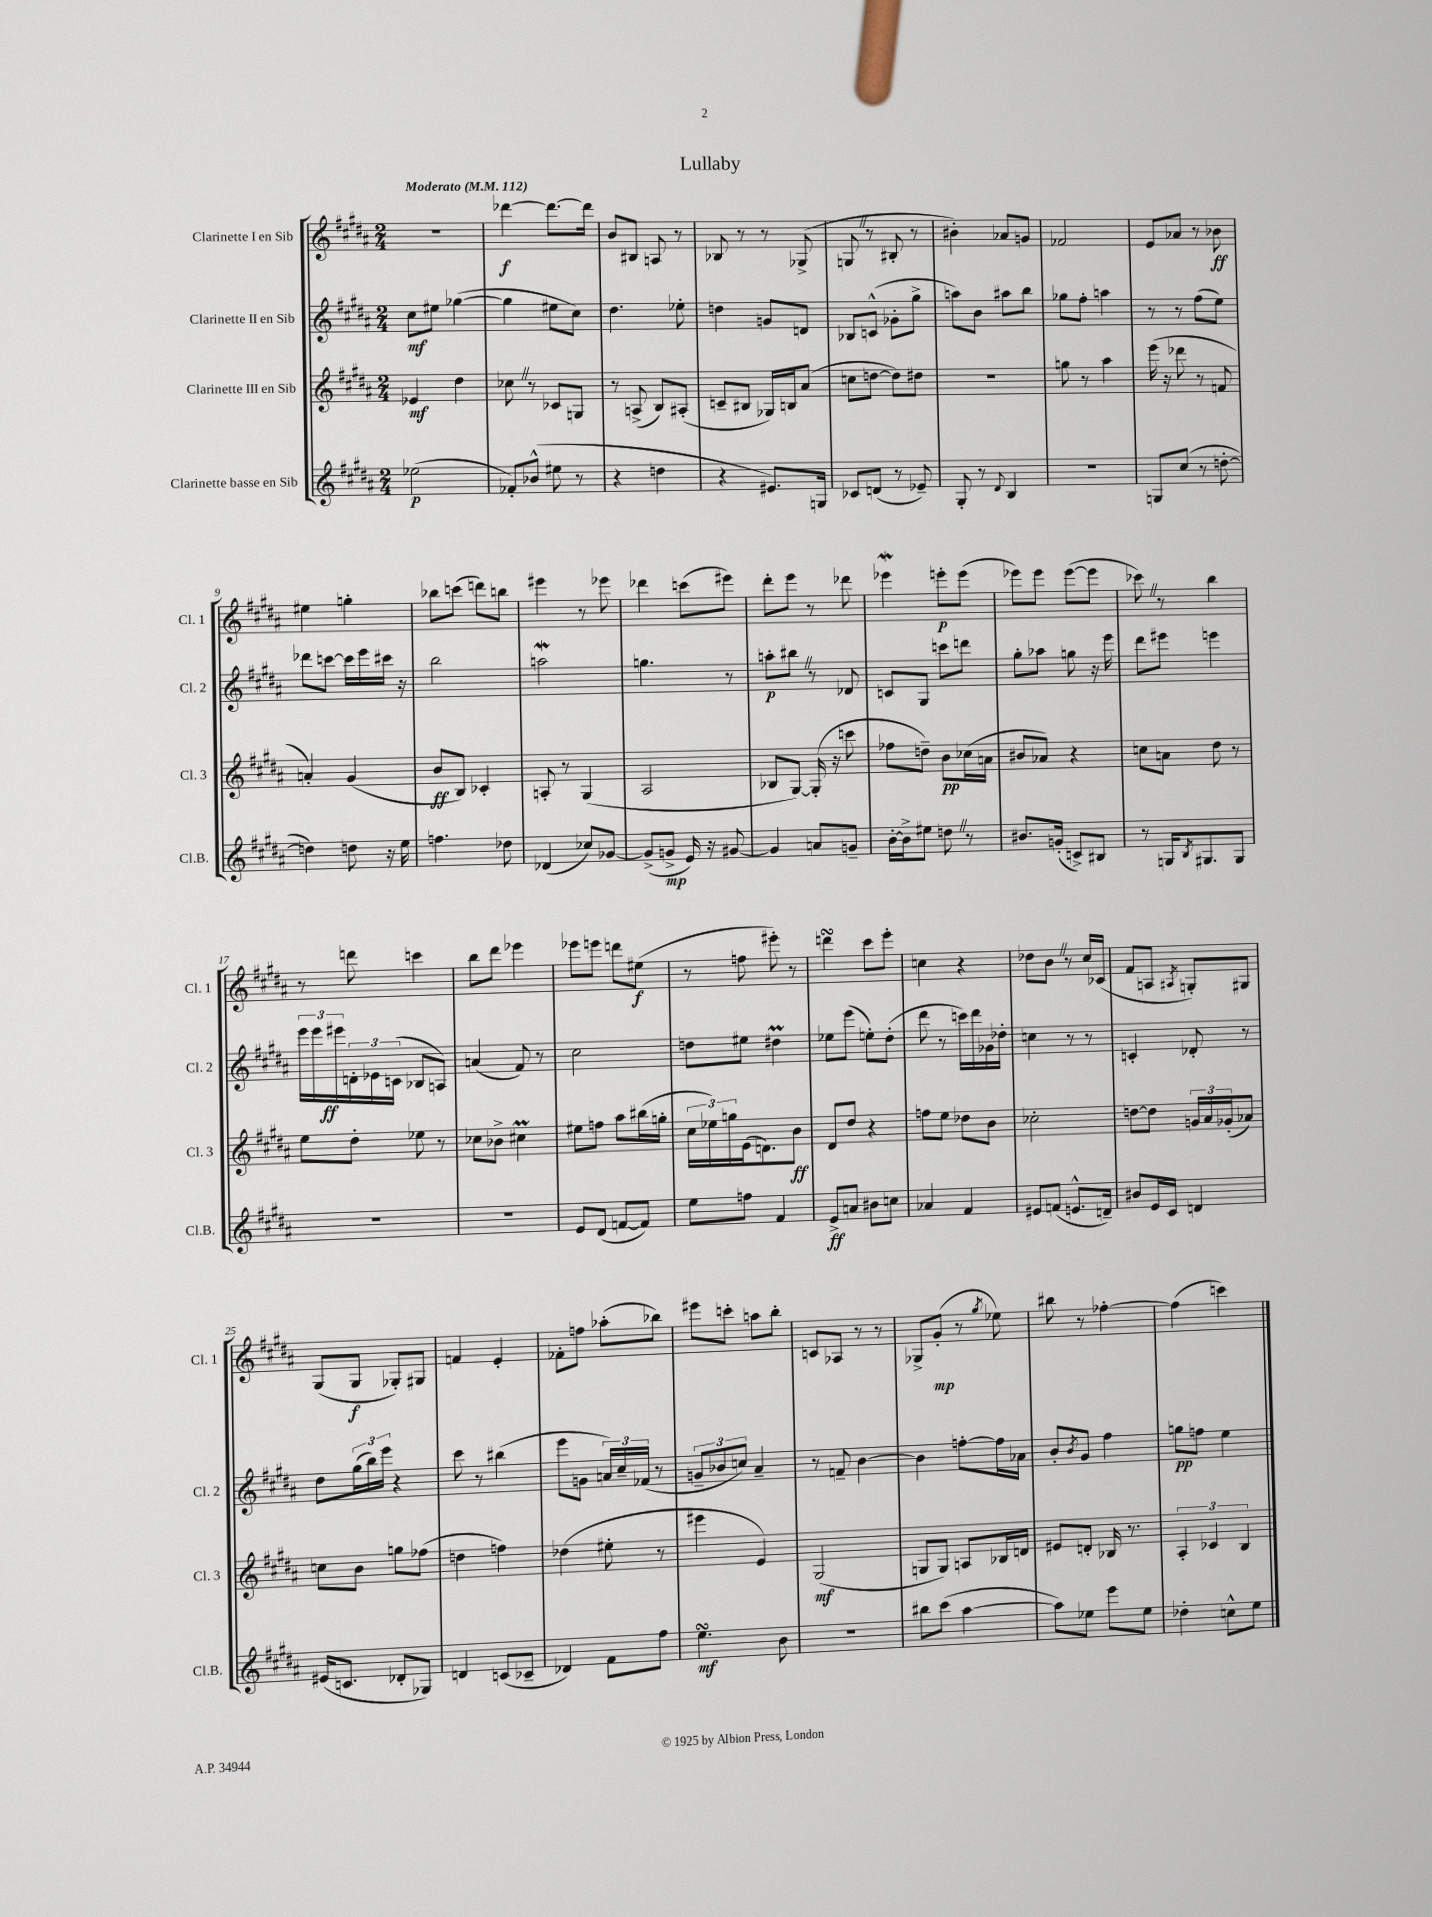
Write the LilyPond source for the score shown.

\header { title = "Lullaby" }
<<
\new StaffGroup <<
\new Staff = "s0" \with { instrumentName = "Clarinette I en Sib" shortInstrumentName = "Cl. 1" } {
    \clef treble \key b \major \numericTimeSignature \time 2/4 \tempo "Moderato" 4 = 112
    R2 |
    des'''4~\f des'''8.~ des'''16 |
    b'8 bis8 a8 r8 |
    bes8 r8 r8 ges8->( |
    g8 \once \override BreathingSign.text = \markup { \musicglyph "scripts.caesura.straight" } \breathe r8 bis8-. r8 |
    bis'4-.) aes'8 g'8 |
    fes'2 |
    e'8 aes'8 r8 bes'8\ff |
    eis''4 g''4-. |
    bes''8 c'''8( d'''8) b''8 |
    eis'''4 r8 ees'''8 |
    des'''4 c'''8( eis'''8) |
    dis'''8-. e'''8 r8 des'''8 |
    ees'''4\mordent e'''8-.\p e'''8( |
    ees'''8) ees'''8 ees'''8~( ees'''8 |
    ces'''8) \once \override BreathingSign.text = \markup { \musicglyph "scripts.caesura.straight" } \breathe r8 b''4 |
    r8 d'''8 c'''4 |
    b''8 dis'''8 ees'''4 |
    ees'''8 e'''8 d'''8 eis''8\f( |
    r8 f''8 eis'''8-.) r8 |
    d'''4\turn cis'''8 e'''8-. |
    c''4 r4 |
    des''8 b'8 \once \override BreathingSign.text = \markup { \musicglyph "scripts.caesura.straight" } \breathe r8 cis''16 ces'16( |
    fis'8 a8 \acciaccatura { ais8 } g8-.) gis8 |
    gis8( gis8\f ges8-.) gis8 |
    f'4 e'4-. |
    fes'8-. f''8 aes''8-.( bes''8) |
    eis'''8 c'''8-. a''8 b''8-. |
    c'8 aes8 r8 r8 |
    ges8-> gis'8-.\mp( r8 \acciaccatura { gis''8 } ees''8) |
    bis''8 r8 fes''4~-. |
    fes''4( c'''4) \bar "|." |
}
\new Staff = "s1" \with { instrumentName = "Clarinette II en Sib" shortInstrumentName = "Cl. 2" } {
    \clef treble \key b \major \numericTimeSignature \time 2/4
    cis''8\mf eis''8 ges''4~( |
    ges''4 eis''8 cis''8) |
    dis''4. ees''8-. |
    d''4 g'8 d'8 |
    bes8 c'8-^( ges'8-. gis''8-> |
    a''8) b'8 ais''8 b''8 |
    ges''8 fis''8-. a''4 |
    r8 r8 fis''8( e''8) |
    des'''8 c'''8~ c'''16 e'''16 cis'''16 r16 |
    b''2 |
    a''2\mordent |
    g''4. r8 |
    a''8-.\p bis''8 \once \override BreathingSign.text = \markup { \musicglyph "scripts.caesura.straight" } \breathe r8 des'8 |
    c'8 gis8 c'''8 d'''8 |
    gis''8-. aes''8 g''8 r16 e'''16 |
    dis'''8 eis'''8 e'''4 |
    \tuplet 3/2 { e'''16 e'''16 eis'''16\ff } \tuplet 3/2 { d'16-. ees'16 c'16( } bes8 a8) |
    a'4( fis'8) r8 |
    cis''2 |
    d''8 eis''8 dis''4\prall |
    ees''8 e'''8( e''8-.) dis''8-.( |
    dis'''8 r8 c'''16) dis'''16 ges'16 des''16-. |
    c''4 r8 r8 |
    c'4-. des'8-. r8 |
    dis''8 \tuplet 3/2 { gis''16( b''16) e'''16 } r4 |
    cis'''8 r8 bis''4( |
    e'''8 g'8 \tuplet 3/2 { a'16) cis''16-- fes'16( } r8 |
    \tuplet 3/2 { g'8-- bes'8 c''8) } ais'4-- |
    r8 f'8-- b'4~ |
    b'4 f''8~-. f''16 aes'16 |
    b'8-. \acciaccatura { b'8 } gis'8 fis''4 |
    g''8\pp f''8 e''4 \bar "|." |
}
\new Staff = "s2" \with { instrumentName = "Clarinette III en Sib" shortInstrumentName = "Cl. 3" } {
    \clef treble \key b \major \numericTimeSignature \time 2/4
    ees'4\mf dis''4 |
    ces''8 \once \override BreathingSign.text = \markup { \musicglyph "scripts.caesura.straight" } \breathe r8 ces'8 g8 |
    r8 a8->( b8) ais8-.( |
    c'8-- bis8 ges16) b16 ais'8( |
    c''8 d''8~ d''8) dis''8 |
    R2 |
    g''8 r8 ais''4 |
    e'''16( r16 des'''8 r8 f'8 |
    a'4-.) gis'4( |
    b'8\ff b8) ces'4-. |
    a8-. r8 gis4( |
    ais2 |
    bes8 gis8~) gis16-.( r16 c'''8 |
    fes''8 d''8--) b'8\pp ces''16( a'16 |
    bis'8 aes'8) r4 |
    c''8 a'8 dis''8 r8 |
    e''8 dis''8-. ees''8 r8 |
    ces''8 bes'8-> cis''4\prall |
    eis''8 f''8 ais''8 bis''16( g''16-. |
    \tuplet 3/2 { cis''16 ees''16) g''16 } e'16( d'8.) b'8\ff |
    dis'8 dis''8 r4 |
    f''8 e''8 des''8 b'8 |
    ces''2-. |
    d''8~ d''8 \tuplet 3/2 { g'16 ais'16 ges'16-.( } aes'8) |
    c''8 b'8 g''8 fes''8( |
    d''4 f''4) |
    des''4( eis''8-. r8 |
    eis'''4 e'4) |
    gis2\mf( |
    g8 g8) a8 bes16 d'16 |
    eis'8 d'8-. bes16 r8. |
    \tuplet 3/2 { ais4-. ces'4 b4 } \bar "|." |
}
\new Staff = "s3" \with { instrumentName = "Clarinette basse en Sib" shortInstrumentName = "Cl.B." } {
    \clef treble \key b \major \numericTimeSignature \time 2/4
    ees''2\p( |
    fes'8-.) bes'8-^( eis''8 r8 |
    r4 d''4 |
    r4 eis'8.) g16 |
    ces'8 d'8( r8 ees'8--) |
    gis8-. r8 \appoggiatura { dis'8 } b4 |
    r2 |
    g8 cis''8( r8 d''8~-. |
    d''4) d''8 r16 e''16 |
    f''4. des''8 |
    des'4( ces''8) ges'8~ |
    ges'8->( g'8->\mp e'16) r16 gis'8~ |
    gis'4 a'8 g'8-- |
    b'16~-. b'16-> eis''8 d''8 \once \override BreathingSign.text = \markup { \musicglyph "scripts.caesura.straight" } \breathe r8 |
    bis'8. g'16-.( c'8->) bis8 |
    r8 g16 \acciaccatura { b8 } gis8. gis8 |
    R2 |
    R2 |
    e'8 dis'8( f'8~ f'8) |
    e''8 f''8 fis'4 |
    e'8->\ff a'8 bis'8 c''8 |
    aes'4 fis'4 |
    eis'8 f'8( e'8.-^ d'16--) |
    bis'8 e'16 cis'16 d'4 |
    eis'16( c'8. des'8-. ges8) |
    d'4 c'8( ces'8-- |
    des'4) fis'8 fis''8 |
    e''4.\turn\mf b'8 |
    r2 |
    bis''8 cis'''8( ais''4~ |
    ais''8) ees''8 e'''8 ees''8 |
    des''4-. c''8-^ e''8 \bar "|." |
}
>>
>>
